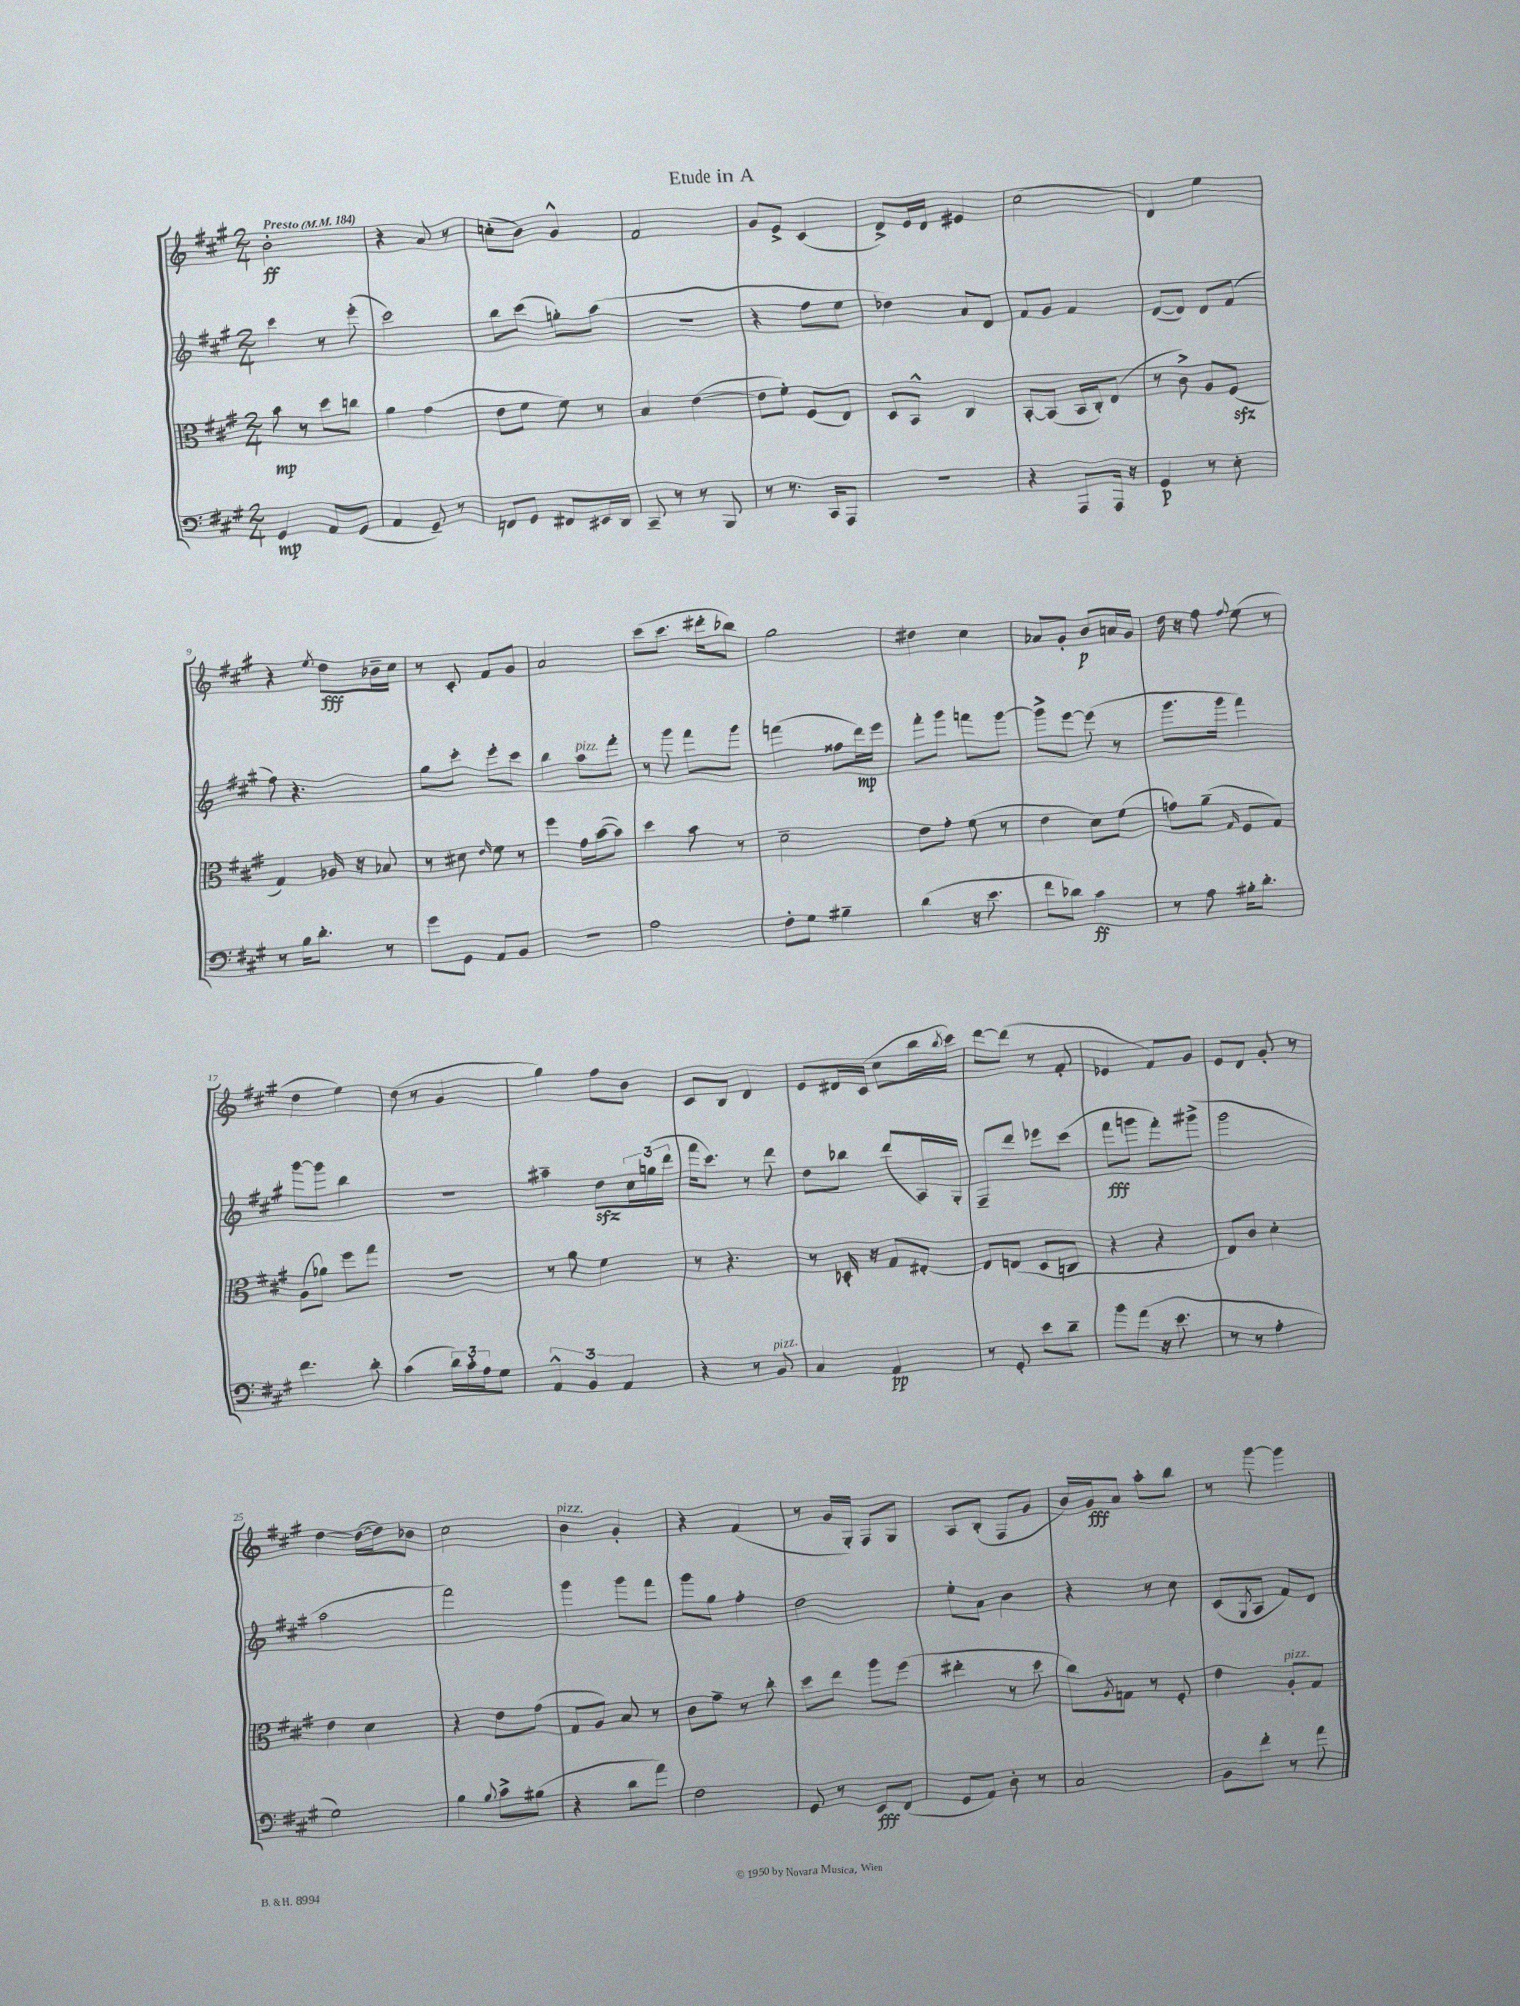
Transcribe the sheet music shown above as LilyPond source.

\header { title = "Etude in A" }
<<
\new StaffGroup <<
\new Staff = "s0" {
    \clef treble \key a \major \numericTimeSignature \time 2/4 \tempo "Presto" 4 = 184
    b'2-.\ff |
    r4 a'8 r8 |
    c''8-.( b'8) gis'4-^ |
    fis'2 |
    gis'8 e'8-> cis'4( |
    d'8->) e'16 d'16 eis'4 |
    cis''2( |
    d'4) e''4 |
    r4 \acciaccatura { e''8 } d''8\fff bes'16-- cis''16 |
    r8 cis'8-. fis'8 gis'8 |
    a'2 |
    cis'''8( cis'''8. dis'''16-. bes''8) |
    gis''2 |
    dis''4 cis''4 |
    aes'8 gis'8-. b'8\p a'16 gis'16 |
    d''16 r16 fis''8 \appoggiatura { fis''8 } e''8( r8 |
    d''4 e''4) |
    d''8( r8 gis'4 |
    gis''4) fis''8 b'8 |
    cis'8 b8 d'4 |
    e'8 dis'16 cis'16( cis''8 b''16 \acciaccatura { b''8 } cis'''16) |
    d'''8~ d'''8( r8 fis'8-. |
    ees'4 fis'8) gis'8 |
    e'8 d'8 gis'8-. r8 |
    d''4~ d''16~( d''16) bes'8 |
    cis''2 |
    b'4^\markup { \italic "pizz." } gis'4-. |
    r4 fis'4( |
    r8 gis'16 gis16-.) fis8 gis8 |
    a8 b8-.( fis8 gis'8 |
    b'16) gis'16\fff a'8 a''8-. b''8 |
    r8 gis'''8~ gis'''4 \bar "|." |
}
\new Staff = "s1" {
    \clef treble \key a \major \numericTimeSignature \time 2/4
    cis'''4 r8 e'''8-.( |
    cis'''2) |
    b''8 cis'''8( g''8-.) a''8( |
    R2 |
    r4 fis''8 e''8 |
    des''4) a'8 d'8 |
    fis'8 gis'8 fis'4 |
    d'8~( d'8) d'8 fis'8( |
    fis''8) r4. |
    gis''8 cis'''8-. e'''8-. cis'''8 |
    b''4 a''8^\markup { \italic "pizz." } fis'''8-. |
    r8 gis'''8 fis'''8 gis'''8 |
    f'''4( fisis''8 d'''16\mp) e'''16 |
    fis'''8-. gis'''8 f'''8 gis'''8~ |
    gis'''8-> e'''8~ e'''8( r8 |
    gis'''8. gis'''16 fis'''4) |
    gis'''8~ gis'''8 b''4 |
    R2 |
    ais''4-- d''8\sfz \tuplet 3/2 { cis''16 g''16( d'''16 } |
    fis'''16 cis'''8.) r8 d'''8 |
    d''8 bes''8 d'''8( a16) gis16-. |
    fis8-- d'''8 ees'''8 cis'''8( |
    fis'''8\fff g'''8 fis'''8-.) gis'''8->( |
    gis'''2 |
    a''2 |
    fis'''2) |
    gis'''4 gis'''8 fis'''8 |
    gis'''8 gis''8 fis''4-. |
    d''2 |
    e''8-. a'8 b'4 |
    r4 r8 cis''8 |
    cis'8( \acciaccatura { gis8 } a8 fis'8) d'8 \bar "|." |
}
\new Staff = "s2" {
    \clef alto \key a \major \numericTimeSignature \time 2/4
    b'8\mp r8 d''8 c''8 |
    a'4 gis'4( |
    e'8 fis'8 fis'8) r8 |
    b4 e'4~( |
    e'8 fis'8-.) fis8( e8) |
    d8 b,8-^ cis4 |
    b,8~-. b,8( b,16 cis16-.) e8( |
    r8 cis'8->) a8 fis8\sfz( |
    gis4) aes16 r16 bes8 |
    r8 dis'8 \grace { e'16 } fis'8 r8 |
    fis''4 gis'16 b'16~( b'8) |
    d''4 b'8 r8 |
    d'2-- |
    e'8 gis'8-. fis'8( r8 |
    e'4 d'8) fis'8( |
    g'8) a'8--( \grace { gis16 } fis8 gis8) |
    a8( aes'8) fis''8 gis''8 |
    R2 |
    r8 a'8 fis'4 |
    r8 r4. |
    r8 des16-. r16 gis8 eis8~-. |
    eis8 e8( d8 c8 |
    r4 r4 |
    e8) cis'8 d'4-. |
    e'4 d'4 |
    r4 e'8 gis'8( |
    gis8 a8) b8 r8 |
    cis'8 gis'8-- r8 cis''8-. |
    d''8 e''8 a''8 fis''8( |
    eis''4-. r8 d''8 |
    cis''8) \acciaccatura { a8 } g8 r8 fis8-. |
    e'4 a8-.^\markup { \italic "pizz." } gis8 \bar "|." |
}
\new Staff = "s3" {
    \clef bass \key a \major \numericTimeSignature \time 2/4
    gis,4\mp a,8 gis,8( |
    a,4 gis,8--) r8 |
    f,8 gis,8 fis,8 eis,16 d,16 |
    cis,8-- r8 r8 b,,8 |
    r8 r8. cis,16 a,,8 |
    R2 |
    r4 a,,8 a,,16 r16 |
    gis,4\p r8 e8-. |
    r8 b16 d'8.-. r8 |
    gis'8 gis,8 a,8 b,8 |
    R2 |
    a2 |
    fis8-. gis8 bis4-- |
    d'4( r16 e'8. |
    fis'8 des'8) cis'4\ff |
    r8 a8 bis16-. d'8.-. |
    fis'4. d'8-. |
    cis'4( \tuplet 3/2 { d'16) cis'16-. a16 } gis8 |
    \tuplet 3/2 { a,4-^ b,4 a,4 } |
    r4 r8 b,8^\markup { \italic "pizz." } |
    cis4 a,4\pp |
    r8 gis,8-. e'8 d'8-- |
    b'8 a'8( r16 e'8. |
    r8 r8 a4-. |
    gis2) |
    b4 \appoggiatura { b8 } cis'8-> bis8( |
    r4 d'8 a'8) |
    fis2 |
    gis,8 r8 e,8\fff fis,8( |
    gis,8 a,8) d8-. r8 |
    cis2 |
    b,8 fis'8-. r8 a'8 \bar "|." |
}
>>
>>
